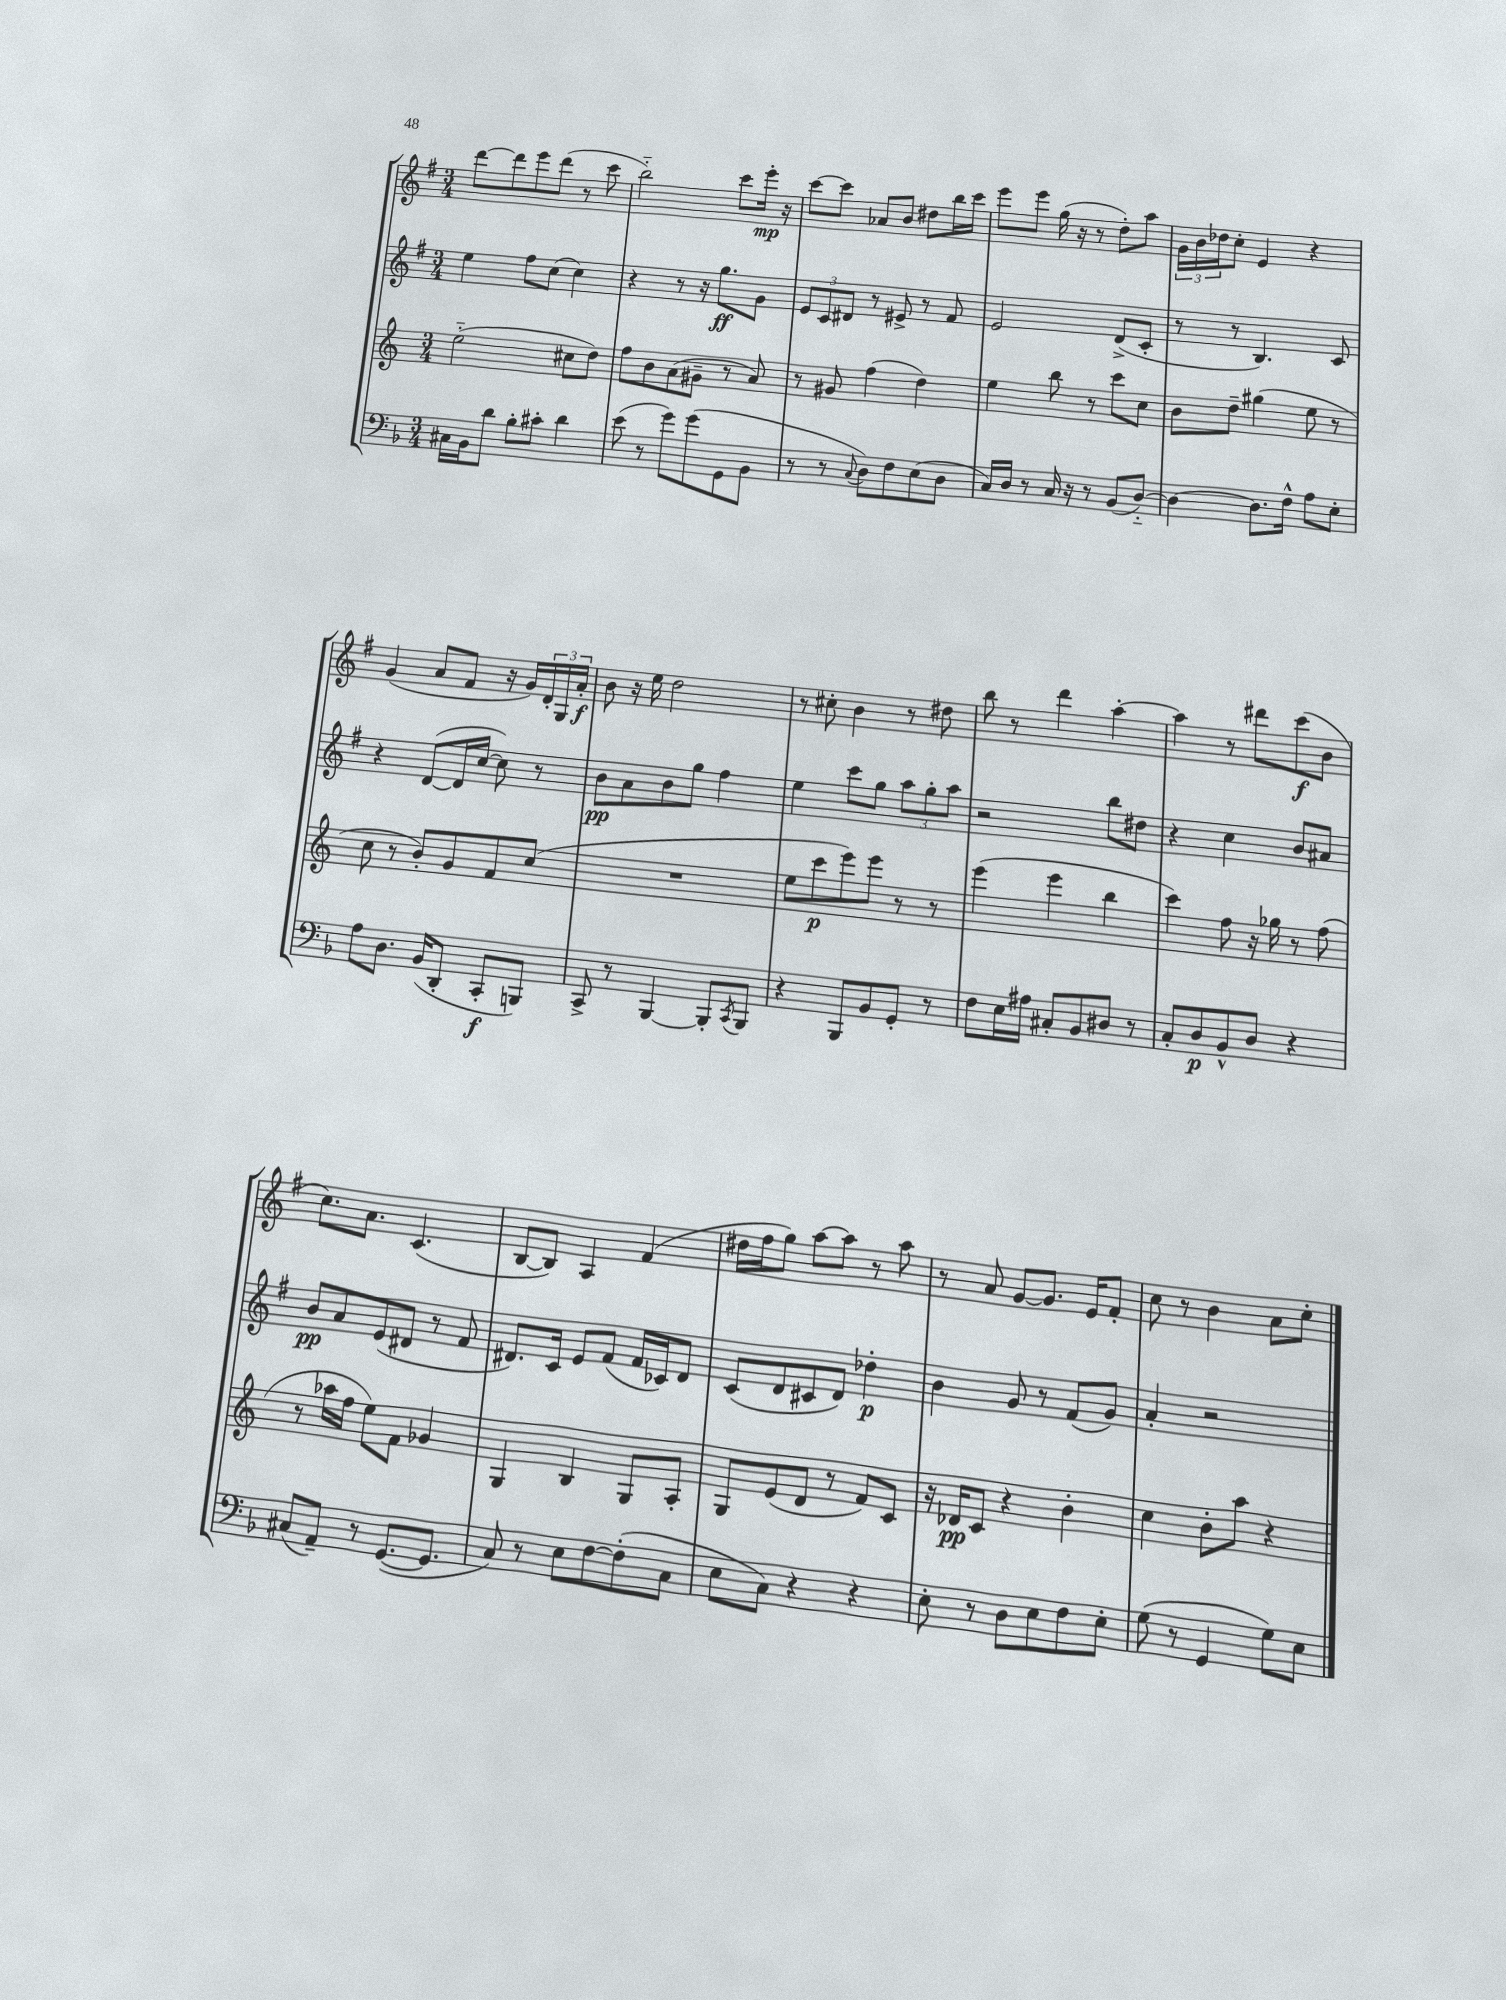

**kern	**kern	**kern	**kern
*staff4	*staff3	*staff2	*staff1
*clefF4	*clefG2	*clefG2	*clefG2
*k[b-]	*k[]	*k[f#]	*k[f#]
*M3/4	*M3/4	*M3/4	*M3/4
16C#	(2ee'~	4ee	[8ddd
16BB-	.	.	.
8d	.	.	8ddd]
8B-'	.	8ff#	8eee
8c#'	.	(8cc	(8ddd
4d	8cc#	4cc)	8r
.	8dd)	.	8ccc
=	=	=	=
(8e	8ff	4r	2bb'~)
8r	8b	.	.
8g)	(8a	8r	.
(8g	8g#~	16r	.
.	.	8.gg	.
8GG	8r	.	8ccc
8BB-	8a)	8g	16eee'
.	.	.	16r
=	=	=	=
8r	8r	12e	[8ccc
.	.	12c	.
8r	8g#	.	8ccc]
.	.	12d#	.
8qqC	.	.	.
8D)	(4ff	8r	8a-
8F	.	8e#^	8b
(8E	4dd)	8r	8dd#
8D	.	8f#	16bb
.	.	.	16ccc
=	=	=	=
16C)	4ee	2e	8eee
16D	.	.	.
8r	.	.	8eee
16C	8bb	.	(16gg
16r	.	.	16r
8r	8r	.	8r
(8BB-	8ccc	(8d^	8dd')
[8D'~)	8cc	8c'	8aa
=	=	=	=
4D_	8b	8r	24g
.	.	.	24b
.	.	.	24dd-
.	8dd~	8r	8cc'
8.D]	(4gg#	4.B)	4e
16F^^	.	.	.
8A	8ee	.	4r
8E'	8r	8c	.
=	=	=	=
8A	8cc	4r	(4g
8.D	8r	.	.
.	8b')	([8d	8a
(16BB-	.	.	.
8DD'	8g	16d]	8f#
.	.	[16cc	.
8CC'	8f	8cc])	16r
.	.	.	16g)
8BBB)	(8cc	8r	24d'
.	.	.	24G
.	.	.	24a'
=	=	=	=
8CC^	2.r	8b	8b
8r	.	8a	16r
.	.	.	16ee
[4BBB-	.	8b	2dd
.	.	8gg	.
8BBB-']	.	4ff#	.
8qCC	.	.	.
8BBB-	.	.	.
=	=	=	=
4r	8ee	4ee	8r
.	8ccc	.	8cc#'
8BBB-	8eee)	8ccc	4b
8BB-	8eee	8gg	.
8GG'	8r	12aa	8r
.	.	12gg'	.
8r	8r	.	8dd#
.	.	12aa	.
=	=	=	=
8F	(4eee	2r	8bb
16E	.	.	8r
16A#	.	.	.
8C#'	4eee	.	4ddd
8BB-	.	.	.
8D#	4bb	8bb	[4aa'
8r	.	8dd#	.
=	=	=	=
8C'	4ccc)	4r	4aa]
8D	.	.	.
8BB-^^	8ff	4cc	8r
8D	16r	.	8ddd#
.	16gg-	.	.
4r	8r	8b	(8ccc
.	(8ff	8a#	8b
=	=	=	=
(8C#	8r	8b	8.cc)
8AA~)	16aa-	8a	.
.	16ff	.	8.a
8r	8ee)	(8e	.
([8.GG	8f	8d#	(4.c
.	4g-	8r	.
8.GG]	.	.	.
.	.	8f#	.
=	=	=	=
8C)	4G	8.d#)	[8B
8r	.	.	8B])
.	.	16c	.
8E	4B	8e	4A
[8F	.	(8f#	.
(8F']	8G	16f#	(4f#
.	.	16c-)	.
8C	8A'	8d#	.
=	=	=	=
8E	8G	(8c	16dd#
.	.	.	16ff#
8C)	(8e	8d	8gg)
4r	8d	8c#	[8aa
.	8r	8d)	8aa]
4r	8f)	4dd-'	8r
.	8c	.	8aa
=	=	=	=
8E'	16r	4b	8r
.	16d-	.	.
8r	8c	.	8a
8D	4r	8g	[8g
8E	.	8r	8.g]
8F	4b'	(8f#	.
.	.	.	16e
8E'	.	8g)	8f#'
=	=	=	=
(8G	4cc	4a'	8cc
8r	.	.	8r
4GG	8b'	2r	4b
.	8aa	.	.
8G)	4r	.	8a
8E	.	.	8cc'
==	==	==	==
*-	*-	*-	*-
